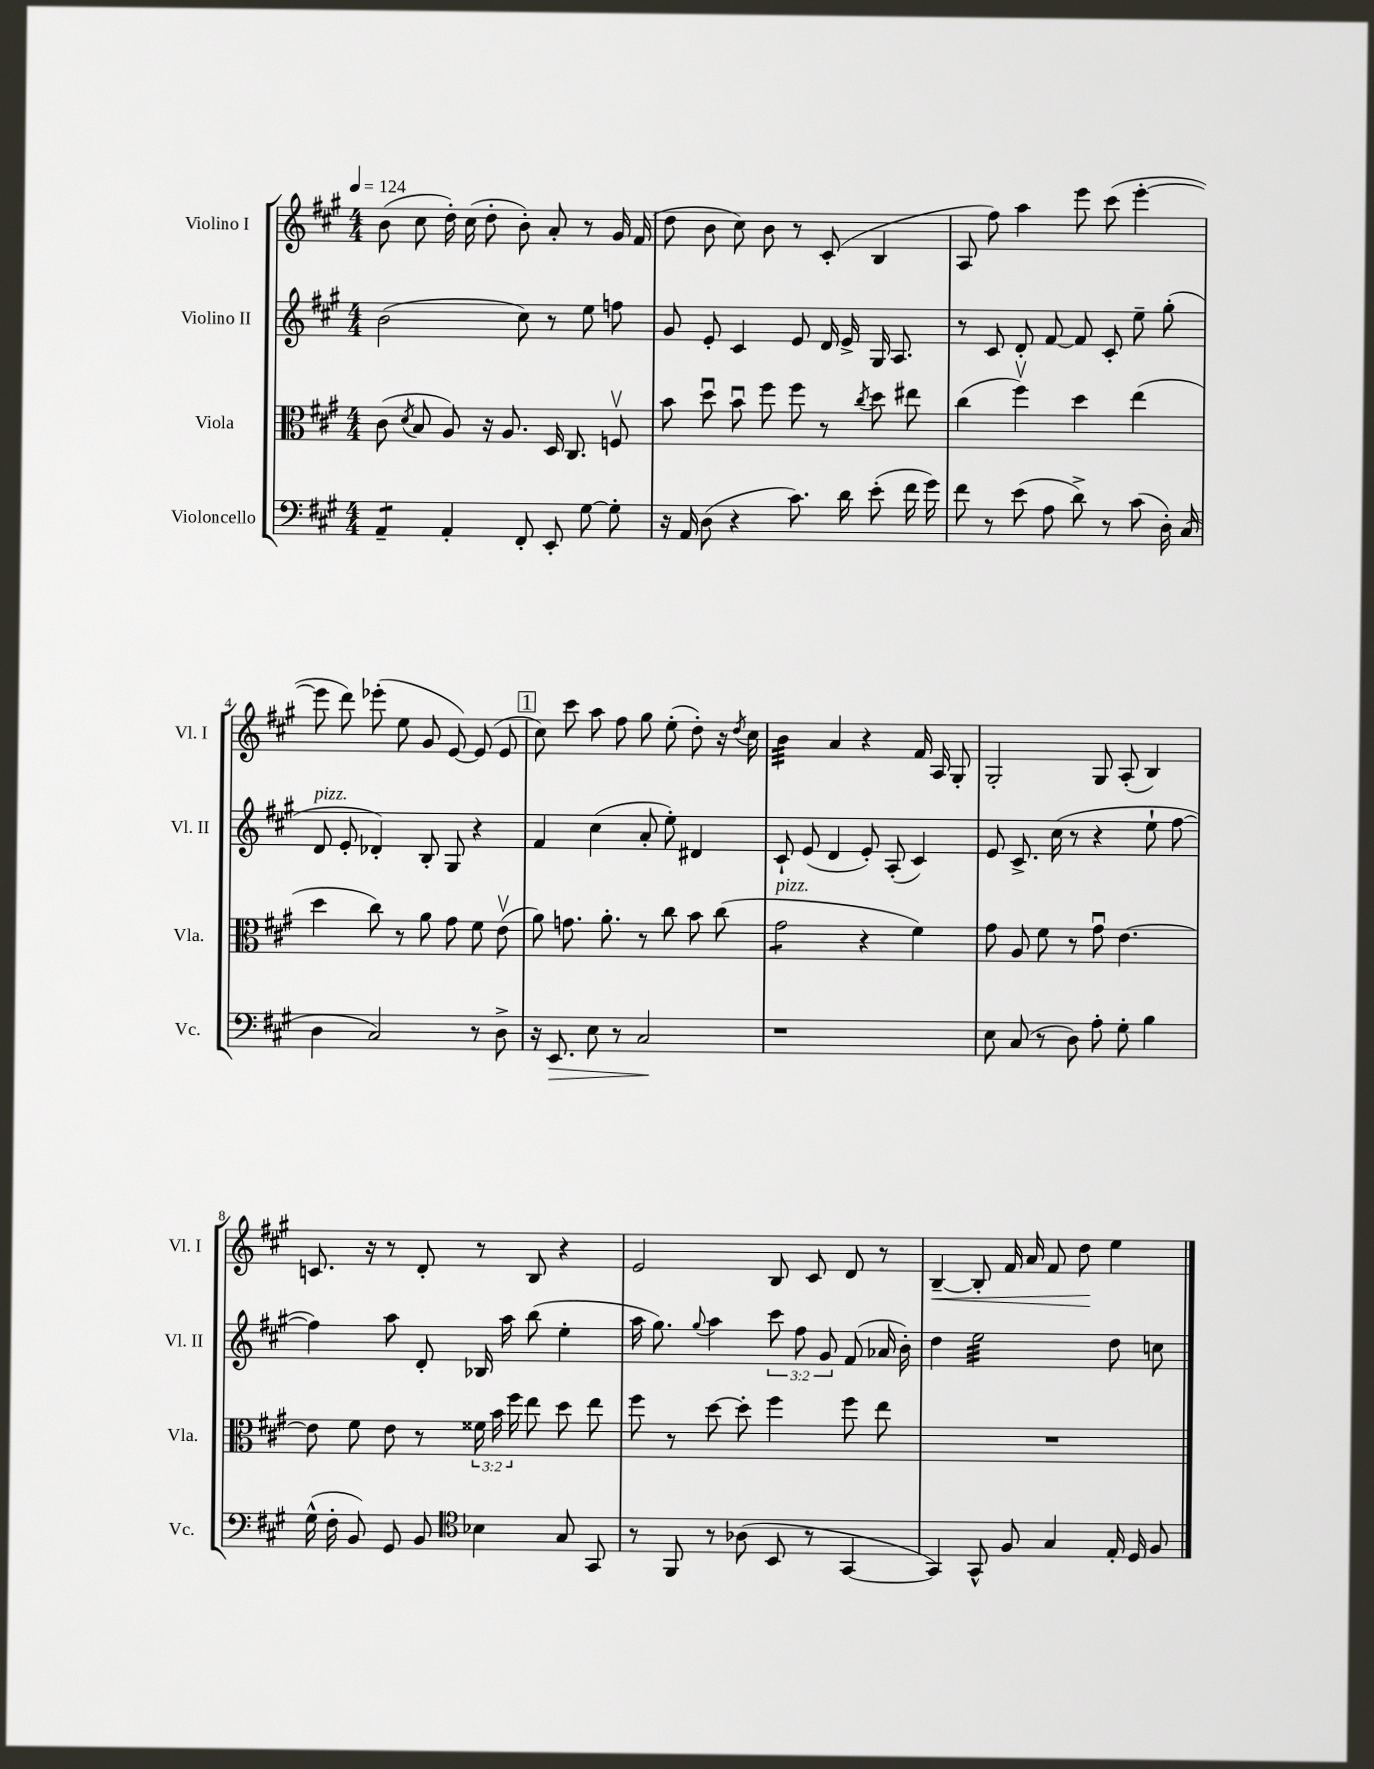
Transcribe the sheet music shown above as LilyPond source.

<<
\new StaffGroup <<
\new Staff = "s0" \with { instrumentName = "Violino I" shortInstrumentName = "Vl. I" } {
    \clef treble \key a \major \numericTimeSignature \time 4/4 \tempo 4 = 124
    \autoBeamOff b'8( cis''8 d''16-.) cis''16( d''8-. b'8-.) a'8-. r8 gis'16 fis'16( |
    d''8 b'8 cis''8) b'8 r8 cis'8-.( b4 |
    a8 fis''8) a''4 e'''8 cis'''8( e'''4~-. |
    e'''8 d'''8) ees'''8-.( e''8 gis'8 e'8~) e'8( e'8 |
    \mark \markup { \box "1" } cis''8) cis'''8 a''8 fis''8 gis''8 e''8-.( d''8-.) r16 \acciaccatura { d''8 } cis''16 |
    b'4:32 a'4 r4 fis'16 a16 gis8-. |
    gis2-. gis8 a8-.( b4) |
    c'8. r16 r8 d'8-. r8 b8 r4 |
    e'2 b8 cis'8 d'8 r8 |
    b4~--\< b8-. fis'16 a'16 fis'8 d''8\! e''4 \bar "|." |
}
\new Staff = "s1" \with { instrumentName = "Violino II" shortInstrumentName = "Vl. II" } {
    \clef treble \key a \major \numericTimeSignature \time 4/4 \override Staff.TupletNumber.text = #tuplet-number::calc-fraction-text
    \autoBeamOff b'2( cis''8) r8 e''8 f''8 |
    gis'8 e'8-. cis'4 e'8 d'16 e'16-> gis16 a8. |
    r8 cis'8 d'8-. fis'8~ fis'8 cis'8-. e''8-- gis''8-.( |
    d'8^\markup { \italic "pizz." } e'8-. des'4-.) b8-. gis8 r4 |
    \mark \markup { \box "1" } fis'4 cis''4( a'8-. e''8-.) dis'4 |
    cis'8-! e'8( d'4 e'8-.) a8-.( cis'4) |
    e'8 cis'8.-> cis''16( r8 r4 e''8-! fis''8~ |
    fis''4) a''8 d'8-. bes16 a''16 b''8( e''4-. |
    a''16 gis''8.) \appoggiatura { gis''8 } a''4 \tuplet 3/2 { cis'''8 fis''8 gis'8 } fis'8( aes'16 b'16-.) |
    d''4 e''2:32 d''8 c''8 \bar "|." |
}
\new Staff = "s2" \with { instrumentName = "Viola" shortInstrumentName = "Vla." } {
    \clef alto \key a \major \numericTimeSignature \time 4/4 \override Staff.TupletNumber.text = #tuplet-number::calc-fraction-text
    \autoBeamOff cis'8( \acciaccatura { d'8 } b8 a8) r16 a8. d16 cis8. f8\upbow |
    b'8 d''8\downbow b'8\downbow fis''8 fis''8 r8 \acciaccatura { cis''8 } d''8 eis''8 |
    cis''4( fis''4\upbow) d''4 e''4( |
    d''4 cis''8) r8 a'8 gis'8 fis'8 e'8\upbow( |
    \mark \markup { \box "1" } a'8) g'8. a'8.-. r8 cis''8 b'8 cis''8( |
    gis'2:8^\markup { \italic "pizz." } r4 fis'4) |
    gis'8 a8 fis'8 r8 gis'8\downbow e'4.~ |
    e'8 fis'8 e'8 r8 \tuplet 3/2 { fisis'16 b'16 fis''16 } e''8 d''8 e''8 |
    fis''8 r8 d''8~ d''8-. fis''4 fis''8 e''8 |
    R1 \bar "|." |
}
\new Staff = "s3" \with { instrumentName = "Violoncello" shortInstrumentName = "Vc." } {
    \clef bass \key a \major \numericTimeSignature \time 4/4
    \autoBeamOff a,4:8-- a,4-. fis,8-. e,8-. gis8~ gis8-. |
    r16 a,16 d8( r4 cis'8.) d'16 e'8-.( fis'16 gis'16) |
    fis'8 r8 e'8( a8 d'8->) r8 cis'8( d16-.) cis16( |
    d4 cis2) r8 d8-> |
    \mark \markup { \box "1" } r16 e,8.\> e8 r8 cis2\! |
    r1 |
    e8 cis8( r8 d8) a8-. gis8-. b4 |
    gis16-^( fis16-. b,8) gis,8 b,8 \clef tenor bes4 gis8 gis,8 |
    r8 fis,8 r8 aes8( b,8 r8 gis,4~ |
    gis,4) gis,8-^ fis8 gis4 e16-. d16 fis8 \bar "|." |
}
>>
>>
